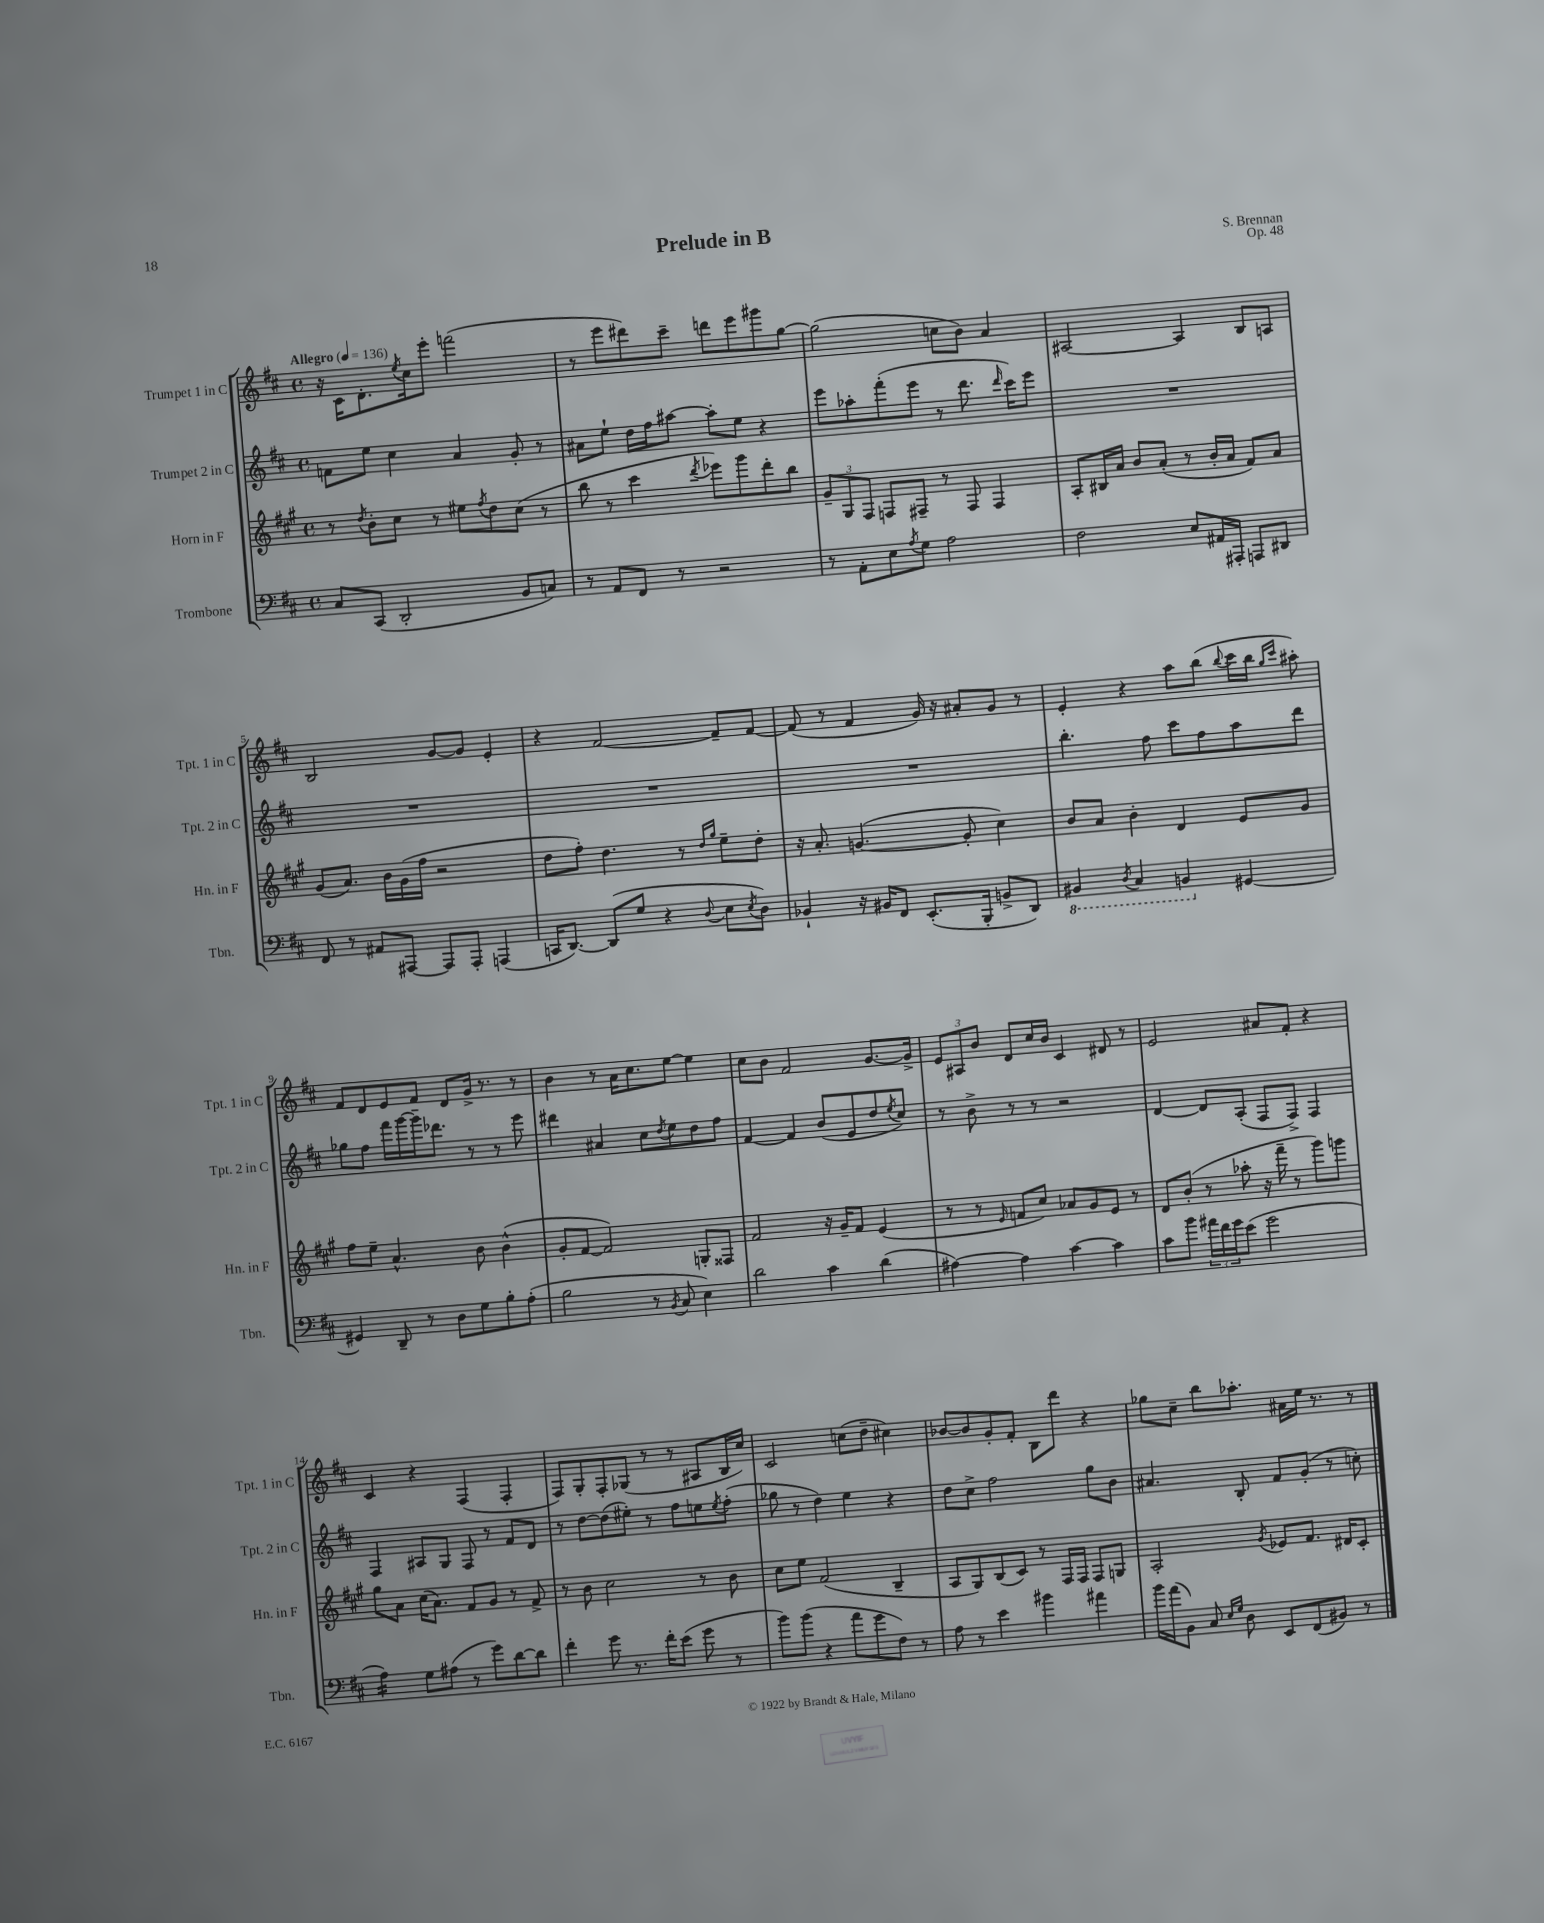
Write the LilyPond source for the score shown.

\header { title = "Prelude in B" composer = "S. Brennan" opus = "Op. 48" }
<<
\new StaffGroup <<
\new Staff = "s0" \with { instrumentName = "Trumpet 1 in C" shortInstrumentName = "Tpt. 1 in C" } {
    \clef treble \key d \major \defaultTimeSignature \time 4/4 \tempo "Allegro" 4 = 136
    r16 cis'16 d'8.-. \acciaccatura { e''8 } cis''16 e'''8-. f'''2( |
    r8 e'''8 dis'''8) cis'''8-- d'''8 e'''8 gis'''8 g''8~ |
    g''2( c''8 b'8) a'4 |
    ais2~ ais4 b8 a8 |
    b2 g'8~ g'8 e'4-. |
    r4 fis'2~ fis'8-- fis'8~ |
    fis'8( r8 fis'4 g'16) r16 ais'8-. g'8 r8 |
    e'4-. r4 a''8 b''8( \appoggiatura { b''8 } cis'''16 b''16 \grace { g''16 cis'''16 } ais''8-.) |
    fis'8 d'8 e'8 fis'8 d'8 g'16-> r8. r8 |
    b'4 r8 a'16 cis''8. e''8~ e''4 |
    cis''8 b'8 fis'2 g'8.~ g'16-> |
    \tuplet 3/2 { e'8 ais8 b'8 } d'8 cis''16 b'16 cis'4 dis'8 r8 |
    e'2 ais'8 fis'8-. r4 |
    cis'4 r4 fis4( fis4-. |
    fis8) g8-. fis8-. ges8( r8 r8 ais8 b16 cis''16) |
    cis'2 c''8( d''8-- cis''4) |
    bes'8~ bes'8 g'8-. fis'8-. b8 d'''8 r4 |
    ges''8 cis''8-- b''8 aes''8.-. ais'16 e''16 r8. r8 \bar "|." |
}
\new Staff = "s1" \with { instrumentName = "Trumpet 2 in C" shortInstrumentName = "Tpt. 2 in C" } {
    \clef treble \key d \major \defaultTimeSignature \time 4/4
    f'8 e''8 cis''4 a'4 g'8-. r8 |
    ais'8 e''8-! d''16 fis''16 ais''8~ ais''8-. e''8 r4 |
    e'''8 aes''8-. fis'''8-.( e'''8 r8 d'''8. \grace { d'''16 } cis'''16) e'''8 |
    R1 |
    R1 |
    R1 |
    R1 |
    b''4.-. fis''8 cis'''8 fis''8 a''8 d'''8 |
    ges''8 fis''8 fis'''16 g'''16~ g'''16-- des'''8. r8 r8 e'''8 |
    dis'''4 ais'4 cis''8 \acciaccatura { d''8 } e''8 d''8 fis''8 |
    fis'4~ fis'4 b'8( e'8 d''8 \acciaccatura { e''8 } cis''8) |
    r8 b'8-> r8 r8 r2 |
    d'4~ d'8 a8-.( fis8 fis8->) fis4 |
    fis4 ais8 g8 fis8 r8 fis'8 d'8 |
    r8 d''8~ d''8( eis''8-.) r8 fis''8 e''8 \acciaccatura { e''8 } fis''8-.( |
    ges''8 r8 d''4) e''4 r4 |
    d''8 cis''8-> fis''2 g''8 b'8 |
    ais'4. b8-. fis'8 g'8-.( r8 c''8-.) \bar "|." |
}
\new Staff = "s2" \with { instrumentName = "Horn in F" shortInstrumentName = "Hn. in F" } {
    \clef treble \key a \major \defaultTimeSignature \time 4/4
    r8 \acciaccatura { d''8 } b'8-. cis''8 r8 eis''8 \acciaccatura { fis''8 } d''8 cis''8( r8 |
    b''8 r8 cis'''4 \acciaccatura { d'''8 } ees'''8) gis'''8 d'''8-. b''8 |
    \tuplet 3/2 { gis'8-- gis8 fis8 } f8 fis8-- r8 fis8 fis4 |
    a8-. bis16 a'16 b'8 a'8-.( r8 b'16-. a'16 fis'8) a'8 |
    gis'8( a'8.) b'16 gis'16( fis''16 r2 |
    d''8 fis''8-.) d''4. r8 \grace { d''16 gis''16 } e''8-- d''8-. |
    r16 a'8.-. g'4.~( g'8-. cis''4) |
    b'8 a'8 b'4-. d'4 e'8 gis'8 |
    fis''8 e''8-- a'4.-^ b'8 b'4-^( |
    gis'8-. fis'8~ fis'2) g8-. fisis8 |
    fis'2 r16 gis'16-- fis'8 e'4( |
    r8 r8 \grace { e'16 } f'8 cis''8) aes'8 gis'8 e'8 r8 |
    d'8 b'8-.( r8 aes''8-. r16 fis'''16-- r8 gis'''8) g'''8 |
    gis''8 a'8 cis''16( a'8.) fis'8 gis'8 r8 fis'8-> |
    r8 b'8 cis''2 r8 b'8 |
    cis''8 e''8 fis'2( b4-- |
    a8 gis8) b8( cis'8) r8 fis16 fis16 fis8 g8 |
    a2-. \acciaccatura { gis'8 } ees'8 fis'8. dis'16 cis'8-. \bar "|." |
}
\new Staff = "s3" \with { instrumentName = "Trombone" shortInstrumentName = "Tbn." } {
    \clef bass \key d \major \defaultTimeSignature \time 4/4
    cis8 cis,8( d,2-. b,8 c8) |
    r8 a,8 fis,8 r8 r2 |
    r8 a,8-. e8 \acciaccatura { a8 } g8 a2 |
    fis2 e8 ais,16 ais,,16-. a,,8 dis,8 |
    fis,8 r8 ais,8 ais,,8~ ais,,8 ais,,8-. a,,4( |
    c,16 d,8.~) d,8( g8 r4 \appoggiatura { d8 } e8 \acciaccatura { e8 } d8) |
    bes,4-! r16 bis,16 fis,8 e,8.-.( b,,16-. b,8-> d,8) |
    \ottava #-1 bis,,4 \acciaccatura { d,8 } cis,4 b,,4 \ottava #0 gis,4~ |
    gis,4 d,8-- r8 d8 g8 b8-. a8-.( |
    b2 r8 \acciaccatura { b,8 } cis8 e4) |
    d'2 cis'4 d'4( |
    ais4~) ais4 cis'4~ cis'4 |
    cis'8 b'8 \tuplet 3/2 { ais'16 fis'16 g'16 } e'8( g'2 |
    a4:16) g8 ais8( r8 g'8) d'8~ d'8 |
    fis'4-. g'8 r8. fis'16-. e'8( g'8 r8 |
    b'8) b'8( r4 a'8 g'8 fis8) r8 |
    a8 r8 e'4 bis'4 ais'4 |
    b'16 a'16( b,8) cis8 \grace { e16 g16 } d8 e,8 fis,8( bis,8) r8 \bar "|." |
}
>>
>>
